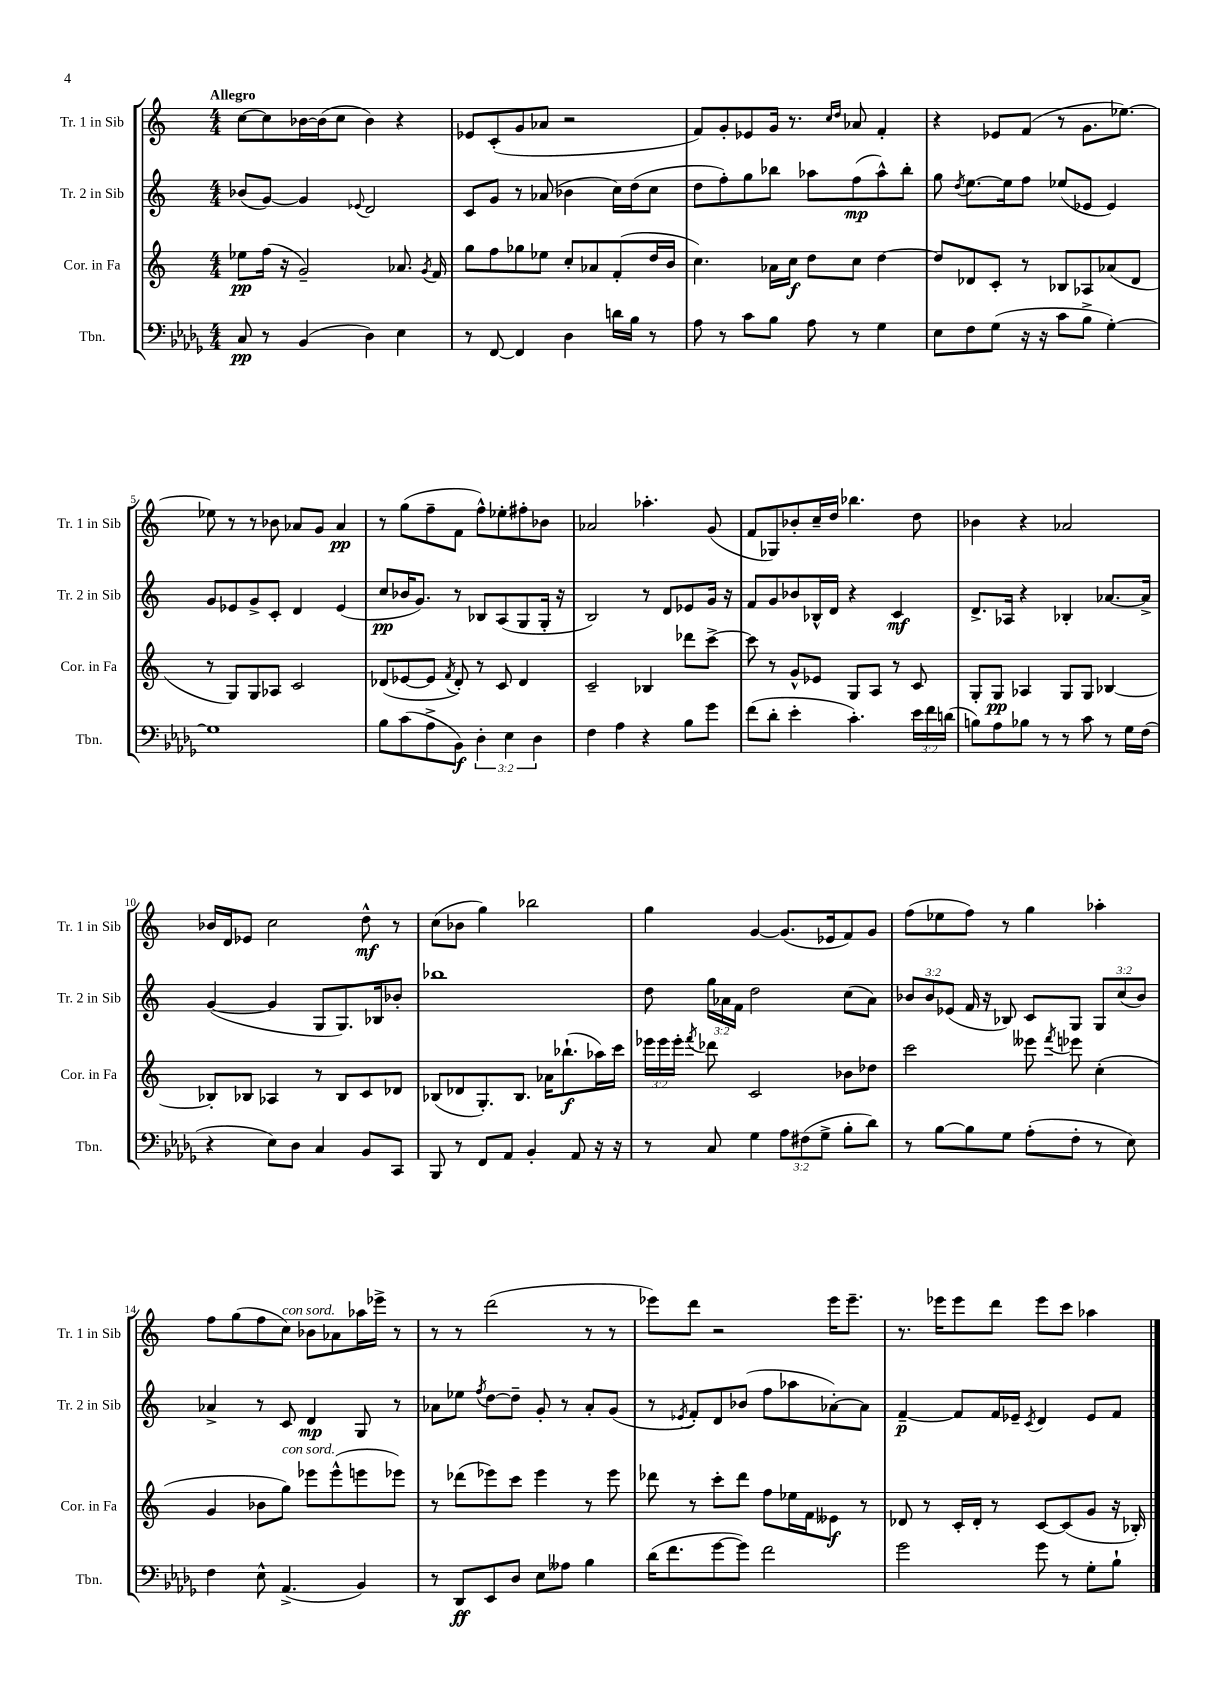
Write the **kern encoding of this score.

**kern	**dynam	**kern	**dynam	**kern	**dynam	**kern	**dynam
*part4	*part4	*part3	*part3	*part2	*part2	*part1	*part1
*staff4	*staff4	*staff3	*staff3	*staff2	*staff2	*staff1	*staff1
*I"Tbn.	*	*I"Cor. in Fa	*	*I"Tr. 2 in Sib	*	*I"Tr. 1 in Sib	*
*I'Tbn.	*	*I'Cor. in Fa	*	*I'Tr. 2 in Sib	*	*I'Tr. 1 in Sib	*
*clefF4	*	*clefG2	*	*clefG2	*	*clefG2	*
*k[b-e-a-d-g-]	*	*k[]	*	*k[]	*	*k[]	*
*M4/4	*	*M4/4	*	*M4/4	*	*M4/4	*
=1	=1	=1	=1	=1	=1	=1	=1
!	!	!	!	!	!	!LO:TX:a:B:t=Allegro	!
8C/	pp	8ee-X\L	pp	(8b-X/L	.	[8cc\L	.
8r	.	(16ff\Jk	.	[8g/J)	.	8cc\]	.
.	.	16r	.	.	.	.	.
(4BB-/	.	2g~/)	.	4g/]	.	[16b-X\L	.
.	.	.	.	.	.	(16b-\J]	.
.	.	.	.	.	.	8cc\J	.
.	.	.	.	8qqe-X/	.	.	.
4D-\)	.	.	.	2d/	.	4b-\)	.
4E-\	.	8.a-X/	.	.	.	4r	.
.	.	8qg/	.	.	.	.	.
.	.	16f/	.	.	.	.	.
=2	=2	=2	=2	=2	=2	=2	=2
8r	.	8gg\L	.	8c/L	.	8e-X/L	.
[8FF/	.	8ff\	.	8g/J	.	(8c'/	.
4FF/]	.	8gg-X\	.	8r	.	8g/	.
.	.	8ee-X\J	.	(8a-X/	.	8a-X/J	.
4D-\	.	8cc'/L	.	4b-X\	.	2r	.
.	.	8a-X/	.	.	.	.	.
16dn\LL	.	(8f'/	.	16cc\LL)	.	.	.
16B-\JJ	.	.	.	(16dd\J	.	.	.
8r	.	16dd/L	.	8cc\J	.	.	.
.	.	16b/JJ	.	.	.	.	.
=3	=3	=3	=3	=3	=3	=3	=3
8A-\	.	4.cc\)	.	8dd\L	.	8f/L)	.
8r	.	.	.	8ff'\)	.	8g'/	.
8c\L	.	.	.	8gg\	.	8e-X/	.
8B-\J	.	16a-X\LL	.	8bb-X\J	.	16g/Jk	.
.	.	16cc\JJ	f	.	.	8.r	.
8A-\	.	8dd\L	.	8aa-X\L	.	.	.
.	.	.	.	.	.	16qqcc/LL	.
.	.	.	.	.	.	16qqdd/JJ	.
8r	.	8cc\J	.	(8ff\	mp	8a-X/	.
4G-\	.	[4dd\	.	8aa-^^\)	.	4f'/	.
.	.	.	.	8bb-'\J	.	.	.
=4	=4	=4	=4	=4	=4	=4	=4
8E-\L	.	8dd/L]	.	8gg\	.	4r	.
.	.	.	.	8qdd/	.	.	.
8F\	.	8d-X/	.	[8.ee\L	.	.	.
(8G-\J	.	8c'/J	.	.	.	8e-X/L	.
.	.	.	.	16ee\k]	.	.	.
16r	.	8r	.	8ff\J	.	(8f/J	.
16r	.	.	.	.	.	.	.
8c\L	.	8B-X/L	.	(8ee-X/L	.	8r	.
8B-^\J	.	8A-X/	.	8e-X/J	.	8.g\L	.
[4G-'\)	.	(8a-X/	.	4e-/)	.	.	.
.	.	.	.	.	.	[8.ee-X\J)	.
.	.	8d-/J	.	.	.	.	.
!!LO:LB:g=z
=5	=5	=5	=5	=5	=5	=5	=5
1G-]	.	8r	.	8g/L	.	8ee-X\]	.
.	.	8G/L)	.	8e-X/	.	8r	.
.	.	8G/	.	8g^/	.	8r	.
.	.	8A-X/J	.	8c'/J	.	8b-X\	.
.	.	2c/	.	4d/	.	8a-X/L	.
.	.	.	.	.	.	8g/J	.
.	.	.	.	(4e-/	.	4a-/	pp
=6	=6	=6	=6	=6	=6	=6	=6
8B-\L	.	(8d-X/L	.	8cc/L	pp	8r	.
(8c\	.	[8e-X/	.	16b-X/K	.	(8gg\L	.
.	.	.	.	8.g/J)	.	.	.
8A-^\	.	8e-/J]	.	.	.	8ff~\	.
.	.	8qf/	.	.	.	.	.
8BB-\J)	f	8d-'/)	.	8r	.	8f\J	.
6D-'\	.	8r	.	8B-X/L	.	8ff^^\L)	.
.	.	8c/	.	(8A/	.	8ee-X'\	.
6E-\	.	.	.	.	.	.	.
.	.	4d-/	.	8G/	.	8ff#X'\	.
6D-\	.	.	.	.	.	.	.
.	.	.	.	16G'/Jk	.	8b-X\J	.
.	.	.	.	16r	.	.	.
=7	=7	=7	=7	=7	=7	=7	=7
4F\	.	2c~/	.	2B/)	.	2a-X/	.
4A-\	.	.	.	.	.	.	.
4r	.	4B-X/	.	8r	.	4.aa-X'\	.
.	.	.	.	8d/L	.	.	.
8B-\L	.	8ddd-X\L	.	8e-X/	.	.	.
8g-\J	.	[8ccc^\J	.	16g/Jk	.	(8g/	.
.	.	.	.	16r	.	.	.
=8	=8	=8	=8	=8	=8	=8	=8
(8f\L	.	8ccc\]	.	8f/L	.	8f/L	.
8d-'\J	.	8r	.	8g/	.	8G-X/)	.
4e-'\	.	8g^^/L	.	8b-X/	.	8b-X'/	.
.	.	8e-X/J	.	16B-X^^/L	.	16cc~/L	.
.	.	.	.	16d/JJ	.	16dd/JJ	.
4.c'\)	.	8G/L	.	4r	.	4.bb-X\	.
.	.	8A/J	.	.	.	.	.
.	.	8r	.	4c/	mf	.	.
24e-\LL	.	8c/	.	.	.	8dd\	.
24f\	.	.	.	.	.	.	.
(24dn\JJ	.	.	.	.	.	.	.
=9	=9	=9	=9	=9	=9	=9	=9
8Bn\L)	.	8G'/L	.	8.d^/L	.	4b-X\	.
8A-\	.	8G/J	pp	.	.	.	.
.	.	.	.	16A-X/Jk	.	.	.
8B-X\J	.	4A-X/	.	4r	.	4r	.
8r	.	.	.	.	.	.	.
8r	.	8G/L	.	4B-X'/	.	2a-X/	.
8c\	.	8G/J	.	.	.	.	.
8r	.	[4B-X/	.	[8.a-X/L	.	.	.
16G-\LL	.	.	.	.	.	.	.
(16F\JJ	.	.	.	16a-^/Jk]	.	.	.
!!LO:LB:g=z
=10	=10	=10	=10	=10	=10	=10	=10
4r	.	8B-X'/L]	.	([4g/	.	16b-X/LL	.
.	.	.	.	.	.	16d/J	.
.	.	8B-X/J	.	.	.	8e-X/J	.
8E-\L)	.	4A-X/	.	4g/]	.	2cc\	.
8D-\J	.	.	.	.	.	.	.
4C/	.	8r	.	8G/L	.	.	.
.	.	8B-/L	.	8.G/)	.	.	.
8BB-/L	.	8c/	.	.	.	8dd^^\	mf
.	.	.	.	16B-X/k	.	.	.
8CC/J	.	8d-X/J	.	8b-X'/J	.	8r	.
=11	=11	=11	=11	=11	=11	=11	=11
8BBB-/	.	(8B-X/L	.	1bb-X	.	(8cc\L	.
8r	.	8d-X/	.	.	.	8b-X\J	.
8FF/L	.	8.G'/)	.	.	.	4gg\)	.
8AA-/J	.	.	.	.	.	.	.
.	.	8.B-/J	.	.	.	.	.
4BB-'/	.	.	.	.	.	2bb-X\	.
.	.	16a-X\KL	.	.	.	.	.
.	.	(8.bb-X`\	f	.	.	.	.
8AA-/	.	.	.	.	.	.	.
16r	.	16aa-X\L)	.	.	.	.	.
16r	.	16ccc\JJ	.	.	.	.	.
=12	=12	=12	=12	=12	=12	=12	=12
8r	.	24eee-X\LL	.	8dd\	.	4gg\	.
.	.	24eee-\	.	.	.	.	.
.	.	24eee-'\JJ	.	.	.	.	.
.	.	8qfff/	.	.	.	.	.
8C/	.	8ddd-X\	.	24gg\LL	.	.	.
.	.	.	.	24a-X\	.	.	.
.	.	.	.	24f\JJ	.	.	.
4G-\	.	2c/	.	2dd\	.	[4g/	.
12A-\L	.	.	.	.	.	(8.g/L]	.
(12F#X\	.	.	.	.	.	.	.
12G-^\J	.	.	.	.	.	.	.
.	.	.	.	.	.	16e-X/k	.
8B-'\L	.	8b-X\L	.	(8cc\L	.	8f/)	.
8d-\J)	.	8dd-X\J	.	8a-\J)	.	8g/J	.
=13	=13	=13	=13	=13	=13	=13	=13
8r	.	2ccc\	.	12b-X/L	.	(8ff\L	.
.	.	.	.	12b-/	.	.	.
[8B-\L	.	.	.	.	.	8ee-X\	.
.	.	.	.	(12e-X/J	.	.	.
8B-\]	.	.	.	16f/	.	8ff\J)	.
.	.	.	.	16r	.	.	.
8G-\J	.	.	.	8B-X/)	.	8r	.
(8A-'\L	.	8eee--X\	.	8c/L	.	4gg\	.
.	.	8qfff/	.	.	.	.	.
8F'\J	.	8eee-X\	.	8G/J	.	.	.
8r	.	(4cc'\	.	12G/L	.	4aa-X'\	.
.	.	.	.	(12cc/	.	.	.
8E-\)	.	.	.	.	.	.	.
.	.	.	.	12b-/J)	.	.	.
!!LO:LB:g=z
=14	=14	=14	=14	=14	=14	=14	=14
4F\	.	4g/	.	4a-X^/	.	8ff\L	.
.	.	.	.	.	.	(8gg\	.
8E-^^\	.	8b-X\L	.	8r	.	8ff\	.
!	!	!	!	!	!	!LO:TX:a:i:t=con sord.	!
!	!	!LO:TX:a:i:t=con sord.	!	!	!	!	!
(4.AA-^/	.	8gg\J)	.	8c/	.	8cc\J)	.
.	.	8eee-X\L	.	4d/	mp	8b-X\L	.
.	.	(8eee-^^\	.	.	.	8a-X\	.
4BB-/)	.	8eeen\	.	8G/	.	16aa-X\L	.
.	.	.	.	.	.	16eee-X^\JJ	.
.	.	8eee-X\J)	.	8r	.	8r	.
=15	=15	=15	=15	=15	=15	=15	=15
8r	.	8r	.	8a-X\L	.	8r	.
8DD-/L	ff	(8ddd-X\L	.	8ee-X\J	.	8r	.
.	.	.	.	8qff/	.	.	.
8EE-/	.	8eee-X\)	.	[8dd\L	.	(2ddd\	.
8D-/J	.	8ccc\J	.	8dd~\J]	.	.	.
8E-\L	.	4eee-\	.	8g'/	.	.	.
8A--X\J	.	.	.	8r	.	.	.
4B-\	.	8r	.	8a-'/L	.	8r	.
.	.	8eee-\	.	(8g/J	.	8r	.
=16	=16	=16	=16	=16	=16	=16	=16
(16d-\KL	.	8ddd-X\	.	8r	.	8eee-X\L)	.
8.f\	.	.	.	.	.	.	.
.	.	.	.	8qe-X/	.	.	.
.	.	8r	.	8f'/L)	.	8ddd\J	.
[8g-\	.	8ccc'\L	.	8d/	.	2r	.
8g-\J])	.	8ddd-\J	.	(8b-X/J	.	.	.
2f\	.	8ff\L	.	8ff\L	.	.	.
.	.	16ee-X\L	.	8aa-X\	.	.	.
.	.	16f\J	.	.	.	.	.
.	.	8e--X\J	f	[8a-X'\)	.	16eee-\KL	.
.	.	.	.	.	.	8.eee-~\J	.
.	.	8r	.	8a-\J]	.	.	.
=17	=17	=17	=17	=17	=17	=17	=17
2g-\	.	8d-X/	.	[4f~/	p	8.r	.
.	.	8r	.	.	.	.	.
.	.	.	.	.	.	16eee-X\KL	.
.	.	16c'/LL	.	8f/L]	.	8eee-\	.
.	.	16d-'/JJ	.	.	.	.	.
.	.	8r	.	16f/L	.	8ddd\J	.
.	.	.	.	16e-X~/JJ	.	.	.
.	.	.	.	8qc/	.	.	.
8g-\	.	[8c/L	.	4d/	.	8eee-\L	.
8r	.	(8c/]	.	.	.	8ccc\J	.
8G-'\L	.	8g/J	.	8e-/L	.	4aa-X\	.
8B-`\J	.	16r	.	8f/J	.	.	.
.	.	16B-X'/)	.	.	.	.	.
==	==	==	==	==	==	==	==
*-	*-	*-	*-	*-	*-	*-	*-
